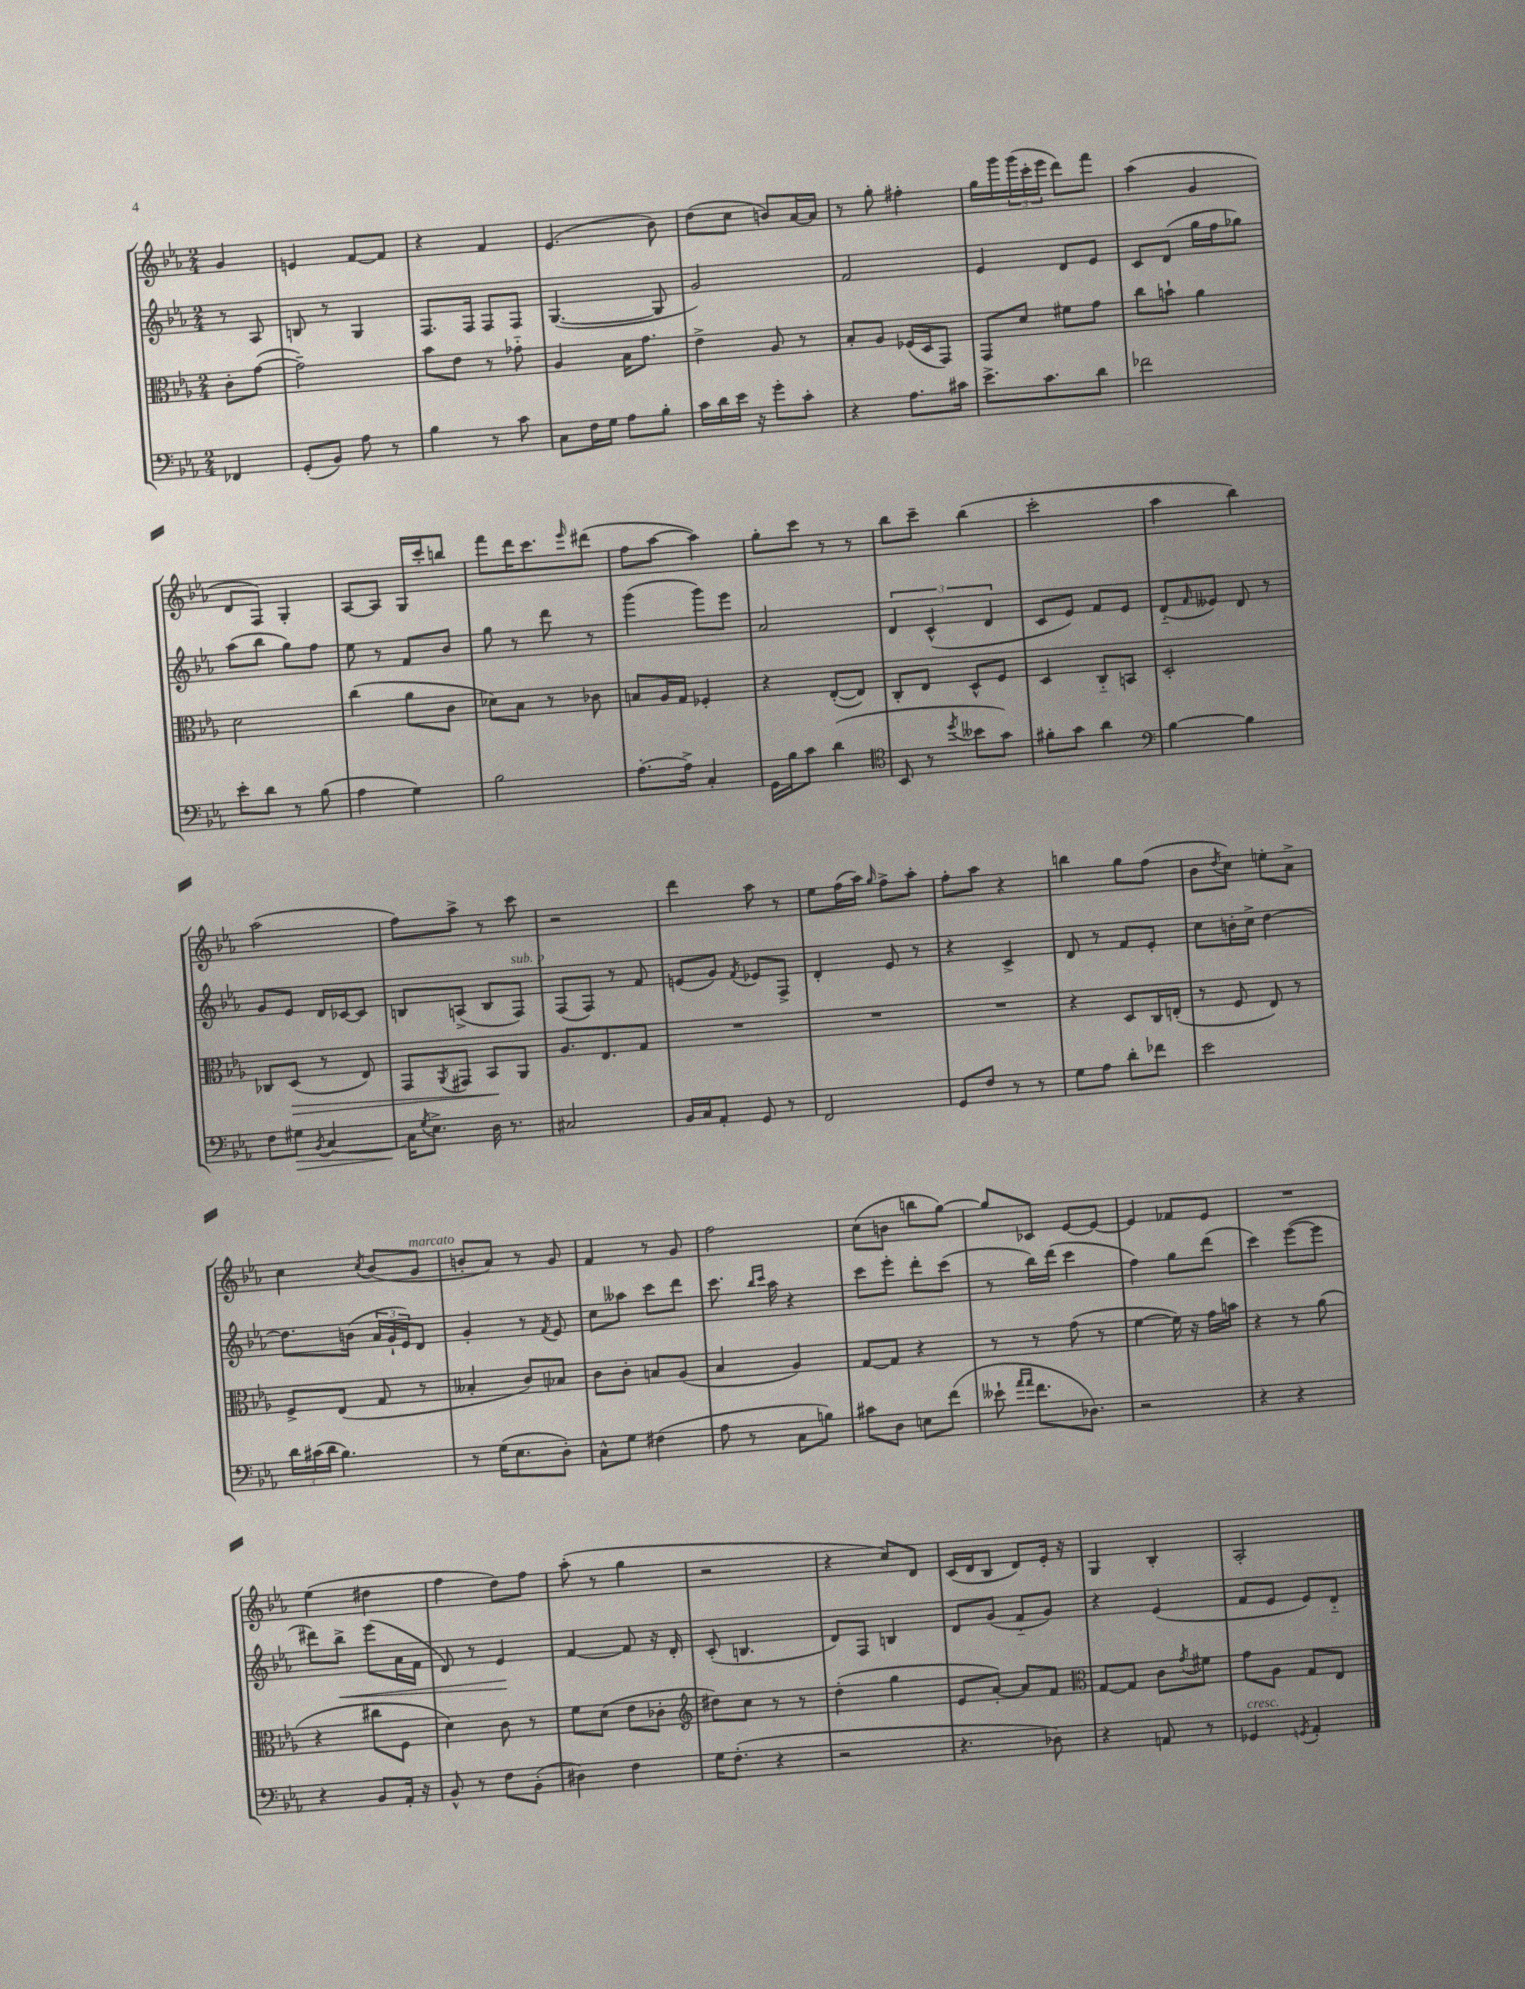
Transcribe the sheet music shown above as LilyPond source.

<<
\new StaffGroup <<
\new Staff = "s0" {
    \clef treble \key ees \major \numericTimeSignature \time 2/4 \partial 4
    g'4 |
    e'4 f'8~ f'8 |
    r4 f'4 |
    ees'4.( bes'8) |
    d''8( c''8 b'8) aes'16~ aes'16 |
    r8 g''8-. fis''4-. |
    g''16 g'''16 \tuplet 3/2 { g'''16( c'''16-. ees'''16 } d'''8) f'''8 |
    aes''4( g'4 |
    d'8 f8) g4-. |
    aes8~ aes8 g16 c'''16-. b''8 |
    f'''8 d'''16 c'''8. \grace { ees'''16 } dis'''8( |
    f''8 aes''8~ aes''4) |
    g''8-. c'''8 r8 r8 |
    bes''8 c'''8-- bes''4( |
    c'''2-. |
    aes''4 bes''4) |
    aes''2( |
    f''8) aes''8-> r8 c'''8 |
    r2 |
    d'''4 aes''8 r8 |
    ees''8 f''16( aes''16) \grace { g''16 } f''8-> aes''8-. |
    f''8-. aes''8 r4 |
    b''4 g''8 f''8( |
    bes'8 \acciaccatura { d''8 } c''8) e''8-. aes'8-> |
    c''4 \acciaccatura { c''8 } bes'8( g'8^\markup { \italic "marcato" } |
    b'8-. aes'8) r8 g'8 |
    f'4 r8 g'8 |
    f''2 |
    c''8( b'8 b''8 g''8~) |
    g''8 ces'8 ees'8~ ees'8~ |
    ees'4 fes'8 ees'8 |
    R2 |
    ees''4( dis''4 |
    f''4 d''8) f''8 |
    aes''8-.( r8 g''4 |
    r2 |
    r4 c''8) d'8 |
    c'16( d'16 bes8 d'8) ees'16-. r16 |
    g4 bes4-. |
    aes2-. \bar "|." |
}
\new Staff = "s1" {
    \clef treble \key ees \major \numericTimeSignature \time 2/4 \partial 4
    r8 aes8 |
    b8 r8 g4 |
    f8. f16 f8 f8 |
    g4.~( g8 |
    g'2) |
    f'2 |
    ees'4 d'8 ees'8 |
    c'8 d'8( g''16 f''16 ges''8) |
    aes''8( bes''8 g''8) f''8 |
    ees''8 r8 f'8 bes'8 |
    g''8 r8 d'''8 r8 |
    g'''4( g'''8) ees'''8 |
    aes'2 |
    \tuplet 3/2 { d'4 c'4-^( d'4 } |
    c'8 ees'8) f'8 ees'8 |
    d'8-_( \grace { f'16 } eeses'8) d'8 r8 |
    g'8 ees'8 d'16 ces'16~ ces'8 |
    b8 a8->( b8 f8^\markup { \italic "sub. p" }) |
    f8( f8) r8 f'8 |
    e'8( g'8) \acciaccatura { f'8 } ees'8 f8-> |
    d'4-. ees'8 r8 |
    r4 c'4-> |
    d'8 r8 f'8 ees'8-. |
    c''8 b'16-. c''16-> d''4~ |
    d''8. b'16( \tuplet 3/2 { aes'16 g'16-! ees'16) } d'8 |
    g'4-. r8 \acciaccatura { f'8 } ees'8 |
    c''8 aeses''8 c'''8 d'''8 |
    c'''8. \grace { bes''16 c'''16 } aes''16 r4 |
    c'''8 ees'''8-. d'''8-. c'''8( |
    r8 bes''16) d'''16( c'''4 |
    f''4) g''8 d'''8( |
    c'''4) ees'''8~( ees'''8 |
    dis'''8) bes''8->\< ees'''8( aes'16 f'16 |
    d'8) r8 ees'4\! |
    f'4~ f'8 r16 d'16-. |
    c'8-.( b4. |
    d'8) f8 b4 |
    d'8 g'8( f'8-_ g'8) |
    r4 ees'4( |
    f'8 ees'8 ees'8) d'8-_ \bar "|." |
}
\new Staff = "s2" {
    \clef alto \key ees \major \numericTimeSignature \time 2/4 \partial 4
    c'8-. g'8~( |
    g'2--) |
    bes'8 ees'8 r8 ges'8-_ |
    aes4 bes16 g'8. |
    ees'4-> aes8 r8 |
    bes8-. aes8 fes16( d16 g,8) |
    g,8 d'8 fis'8 g'8 |
    c''8 b'8-! aes'4 |
    d'2 |
    c''4( aes'8 c'8 |
    des'8) bes8 r8 ces'8 |
    b8 aes16 g16 fes4-. |
    r4 ees8~-.( ees8) |
    c8-. ees8 d8-^ f8 |
    d4 c8-_ b,8 |
    d2-. |
    ces8 d8\>( r8 ees8) |
    g,8 \acciaccatura { aes,8 } gis,8 bes,8\! aes,8 |
    aes8. ees8. g8 |
    R2 |
    R2 |
    R2 |
    r4 d8 c16 e16-.( |
    r8 f8 ees8) r8 |
    f8-> ees8( g8 r8 |
    beses4-. c'8) bes8 |
    c'8 c'8-. b8 aes8( |
    bes4 aes4) |
    g8~ g8 r4 |
    r8 r8 g'8( r8 |
    f'4~ f'16) r16 g'16 b'16 |
    r4 r8 aes'8( |
    r4 cis''8 f8 |
    d'4) c'8 r8 |
    f'8 d'8( ees'8 ces'8-. |
    \clef treble dis''8) c''8 r8 r8 |
    d''4-.( g''4 |
    ees'8 aes'8~-.) aes'8 f'8 |
    \clef alto g8~ g8 c'8 \acciaccatura { g'8 } fis'8 |
    g'8 aes8 g8 ees8 \bar "|." |
}
\new Staff = "s3" {
    \clef bass \key ees \major \numericTimeSignature \time 2/4 \partial 4
    fes,4 |
    g,8-.( bes,8) aes8 r8 |
    bes4 r8 c'8 |
    c8 f16 g16 aes8 bes8-. |
    c'16 d'16 ees'16 r16 g'8-. c'8-. |
    r4 aes8. cis'16 |
    ees'8.-> c'8. d'8 |
    fes'2 |
    ees'8-. d'8 r8 bes8( |
    aes4 g4) |
    bes2 |
    aes8.~-. aes16-> c4-. |
    g,16 bes16 c'8 d'4( |
    \clef tenor bes,8 r8 \acciaccatura { d''8 } beses'8 g'8) |
    fis'8-. g'8 aes'4 |
    \clef bass bes4~ bes4 |
    f8 gis8\> \acciaccatura { bes,8 } c4~ |
    c16\! \acciaccatura { g8 } ees8.-> d16 r8. |
    cis2 |
    bes,16 c16 aes,8-. g,8 r8 |
    f,2 |
    g,8 f8 r8 r8 |
    g8 aes8 d'8-. fes'8 |
    ees'2 |
    \tuplet 3/2 { d'16 cis'16( d'16 } bes4.) |
    r8 g16( ees8. d8-.) |
    c8-^ g8 fis4( |
    aes8 r8 c8 b8) |
    cis'8 d8 e8 f'8( |
    eeses'8-! \grace { aes'16 aes'16 } f'8. des8.) |
    r2 |
    r4 r4 |
    r4 bes,8 aes,16-. r16 |
    bes,8-^ r8 f8 bes,8-.( |
    dis4) f4 |
    g16 f8.-.( r4 |
    r2 |
    r4. des8) |
    r4 a,8 r8 |
    ges,4^\markup { \italic "cresc." } \acciaccatura { g,8 } aes,4-. \bar "|." |
}
>>
>>
\layout { \context { \Score \remove "Bar_number_engraver" } }
